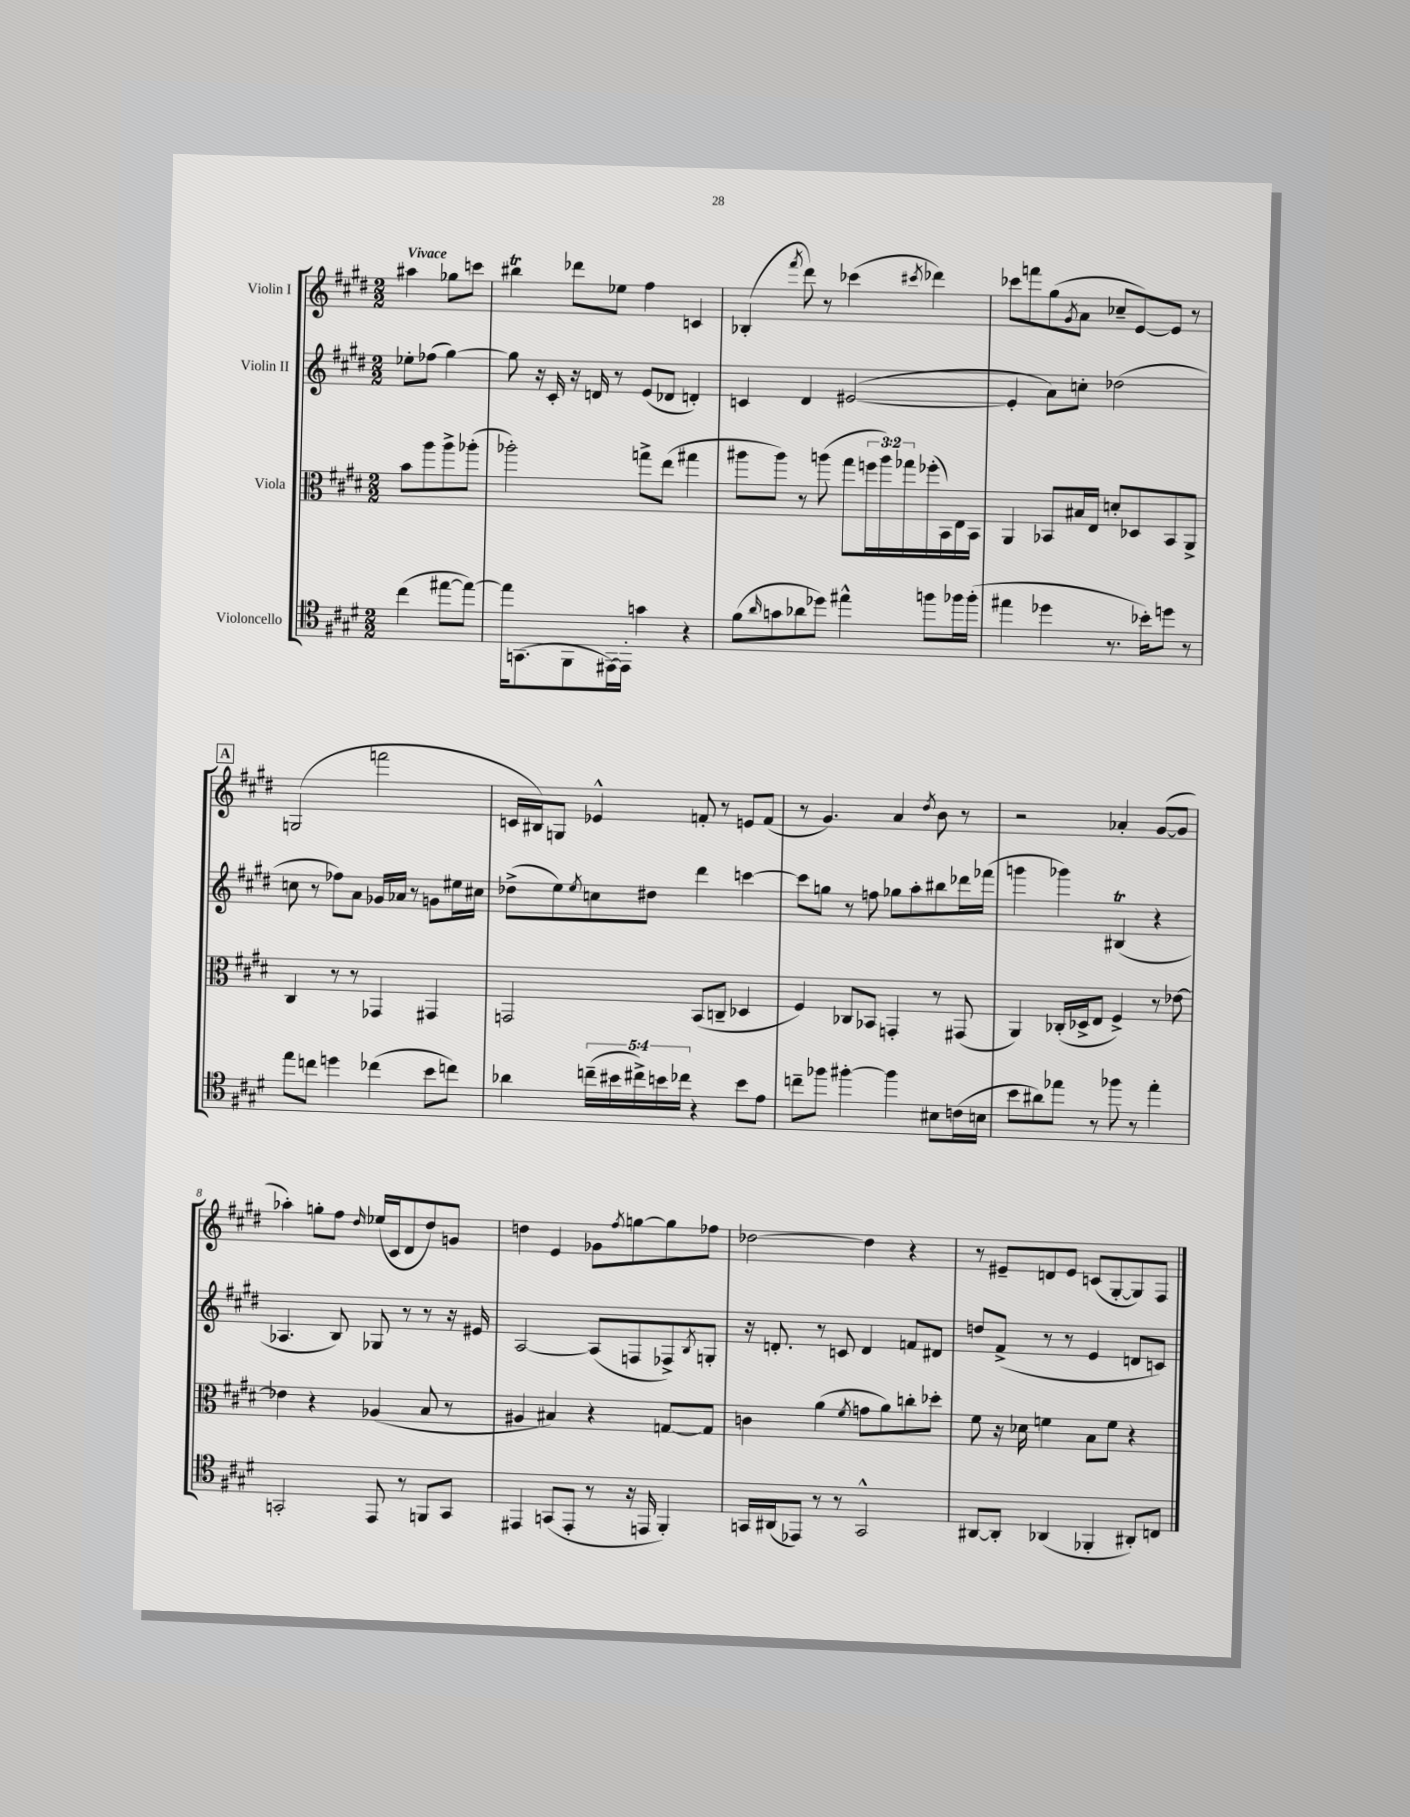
<<
\new StaffGroup <<
\new Staff = "s0" \with { instrumentName = "Violin I" } {
    \clef treble \key e \major \numericTimeSignature \time 2/2 \partial 2 \tempo "Vivace"
    ais''4 ges''8 c'''8 |
    bis''4\trill des'''8 ees''8 fis''4 c'4 |
    bes4-.( \acciaccatura { fis'''8 } dis'''8) r8 ces'''4( \acciaccatura { cis'''8 } des'''4) |
    ces'''8 f'''8 gis''8( \acciaccatura { gis'8 } a'8 ces''8-- e'8~) e'8 r8 |
    \mark \markup { \box "A" } g2( f'''2 |
    c'16 bis16) g8 ees'4-^ f'8-. r8 e'8 f'8( |
    r8 gis'4.) a'4 \acciaccatura { dis''8 } b'8 r8 |
    r2 aes'4-. gis'8~( gis'8 |
    aes''4-.) g''8-. fis''8 \grace { dis''16 } ees''16( cis'16 dis'8 dis''8) g'8 |
    d''4 e'4 ges'8 \acciaccatura { fis''8 } g''8~ g''8 fes''8 |
    des''2~ des''4 r4 |
    r8 eis'8-- d'8 eis'8 c'8( gis8~-. gis8) fis8 \bar "|." |
}
\new Staff = "s1" \with { instrumentName = "Violin II" } {
    \clef treble \key e \major \numericTimeSignature \time 2/2 \partial 2
    ees''8-. fes''8( gis''4~) |
    gis''8 r16 cis'16-. r16 d'16 r8 e'8( des'8 d'4-.) |
    c'4 dis'4 eis'2~( |
    eis'4-. a'8) c''8-. des''2( |
    \mark \markup { \box "A" } c''8 r8 fes''8) a'8 ges'16 aes'16 r8 g'8 eis''16 cis''16 |
    des''8->( e''8) \acciaccatura { e''8 } c''8 dis''8 dis'''4 c'''4~ |
    c'''8 g''8 r8 f''8 ges''8 a''8-. bis''8 des'''16 fes'''16( |
    g'''4 ges'''4) bis4\trill( r4 |
    aes4. b8) ges8 r8 r8 r16 eis'16 |
    a2~ a8( f8 fes8->) \acciaccatura { b8 } g8-. |
    r16 d'8.-. r8 c'8 d'4 f'8 dis'8 |
    d''8 fis'8->( r8 r8 e'4 d'8 c'8) \bar "|." |
}
\new Staff = "s2" \with { instrumentName = "Viola" } {
    \clef alto \key e \major \numericTimeSignature \time 2/2 \override Staff.TupletNumber.text = #tuplet-number::calc-fraction-text \partial 2
    b'8 a''8 a''8-> aes''8-.( |
    aes''2-.) g''8-> e''8( gis''4 |
    ais''8 ais''8) r8 a''8( gis''8 \tuplet 3/2 { f''16 a''16) ges''16 } fes''16-.( b,16) e16 b,16 |
    a,4 bes,8 bis16 e16 d'8-. des8 bes,8 a,8-> |
    \mark \markup { \box "A" } cis4 r8 r8 ges,4 gis,4 |
    g,2 b,8( c8-- des4 |
    fis4) ces8 bes,8 g,4-. r8 gis,8( |
    a,4) ces16-.( des16-> e8 fis4->) r8 ees'8~ |
    ees'4 r4 aes4( b8 r8 |
    ais4 bis4) r4 g8~ g8 |
    c'4 a'4( \acciaccatura { fis'8 } g'8 a'8) c''8-. des''8-. |
    fis'8 r16 des'16 f'4 b8 f'8 r4 \bar "|." |
}
\new Staff = "s3" \with { instrumentName = "Violoncello" } {
    \clef tenor \key e \major \numericTimeSignature \time 2/2 \override Staff.TupletNumber.text = #tuplet-number::calc-fraction-text \partial 2
    cis''4( eis''8~ eis''8~) |
    eis''16 g,8.( fis,8 eis,16~) eis,16-. g'4 r4 |
    fis'8( \grace { a'16 } g'8 aes'8 des''8) eis''4-^ f''8 fes''16 fes''16-.( |
    eis''4 des''4 r8. bes'16-.) d''8 r8 |
    \mark \markup { \box "A" } e''8 c''8 d''4 ces''4( b'8 c''8) |
    aes'4 \tuplet 5/4 { c''16--( bis'16 cis''16->) b'16 ces''16 } r4 b'8 e'8 |
    c''8-- fes''8 fis''4~-. fis''4 bis8 c'16( b16 |
    b'8 ais'8) ees''8 r8 fes''8 r8 ees''4-. |
    g,2-. e,8 r8 f,8 g,8 |
    eis,4 g,8( eis,8-. r8 r16 e,16 fis,4-.) |
    g,16 ais,16( ees,8) r8 r8 g,2-^ |
    ais,8~ ais,8-. aes,4( fes,4-. ais,8-.) c8 \bar "|." |
}
>>
>>
